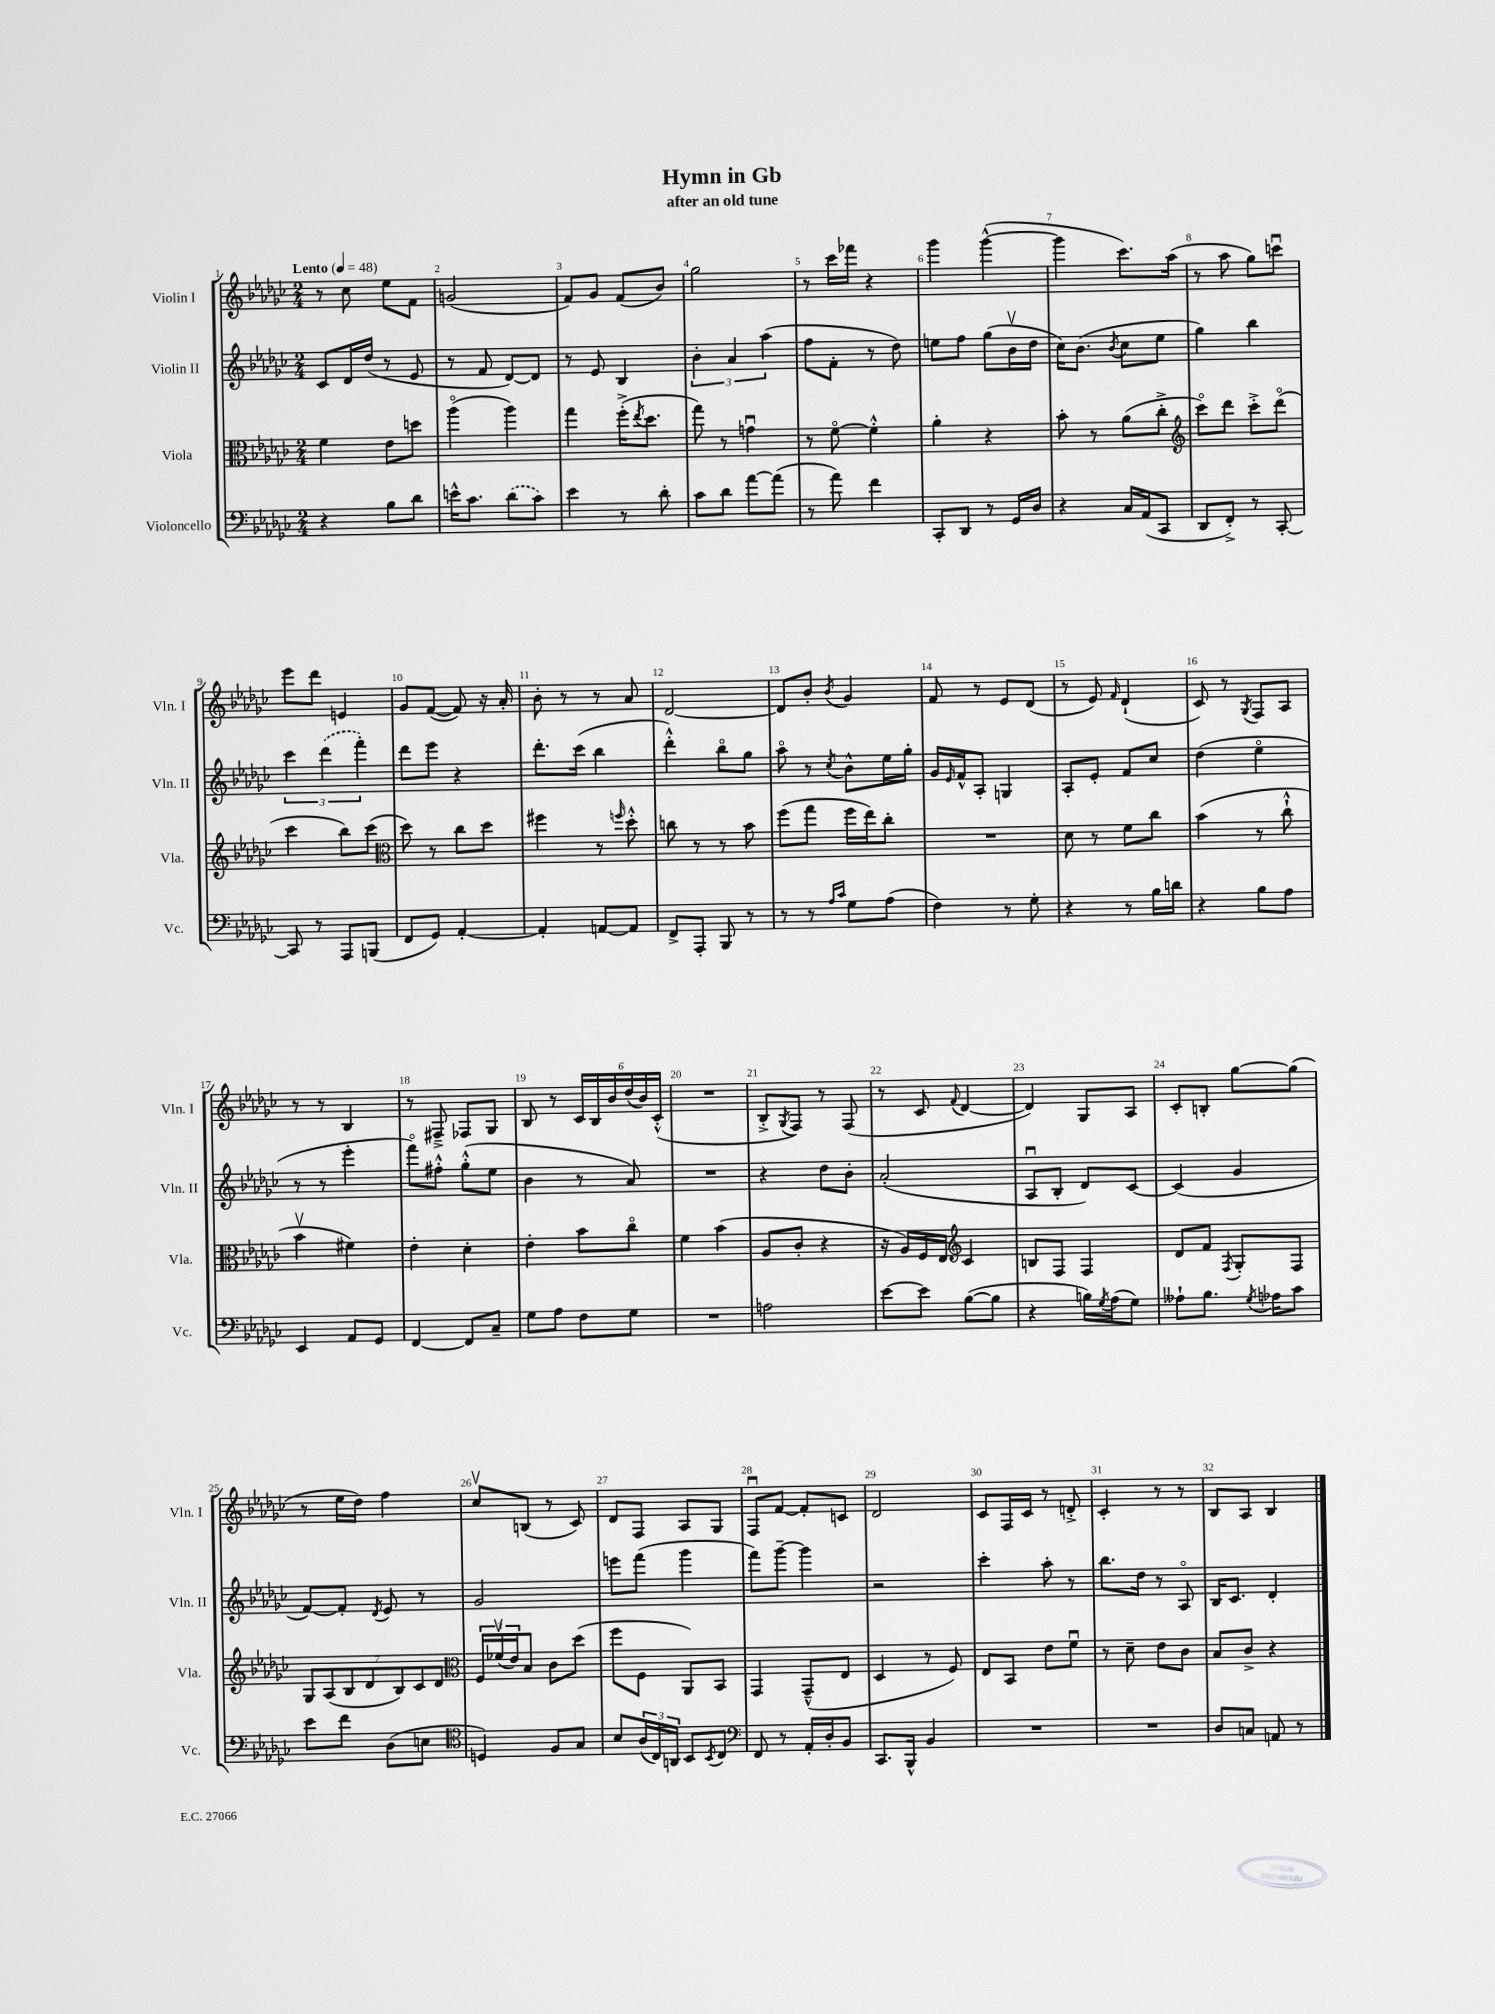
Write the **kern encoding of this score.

**kern	**kern	**kern	**kern
*part4	*part3	*part2	*part1
*staff4	*staff3	*staff2	*staff1
*I"Violoncello	*I"Viola	*I"Violin II	*I"Violin I
*I'Vc.	*I'Vla.	*I'Vln. II	*I'Vln. I
*clefF4	*clefC3	*clefG2	*clefG2
*k[b-e-a-d-g-c-]	*k[b-e-a-d-g-c-]	*k[b-e-a-d-g-c-]	*k[b-e-a-d-g-c-]
*M2/4	*M2/4	*M2/4	*M2/4
*MM48	*MM48	*MM48	*MM48
=1	=1	=1	=1
!	!	!	!LO:TX:a:B:t=Lento
4r	4f\	8c-/L	8r
.	.	16d-/L	8cc-\
.	.	(16dd-/JJ	.
8B-\L	8e-\L	8r	8ee-\L
8d-\J	8ddn\J	8e-/	8f\J
=2	=2	=2	=2
16en^^\KL	(4aa-\	8r	(2gn/
8.c-\J	.	.	.
.	.	8f/	.
(8d-\L	4aa-\)	[8d-/L)	.
8c-\J)	.	8d-/J]	.
=3	=3	=3	=3
4e-\	4gg-\	8r	8f/L)
.	.	8e-/	8g-/J
8r	(16ff'^\KL	4B-/	(8f/L
.	8qee-/	.	.
.	8.dd-\J	.	.
8d-'\	.	.	8b-/J)
=4	=4	=4	=4
8c-\L	8gg-\)	6b-'\	2gg-\
8d-\J	8r	.	.
.	.	6a-/	.
[8a-\L	4gnu\	.	.
.	.	(6aa-\	.
(8a-\J]	.	.	.
=5	=5	=5	=5
8r	8r	8ff\L	8r
8a-\)	[8f\	8f'\J	16ccc-\LL
.	.	.	16fff-X\JJ
4f\	4f'^^\]	8r	4r
.	.	8dd-\)	.
=6	=6	=6	=6
8CC-'/L	4a-'\	8een\L	4ggg-\
8DD-/J	.	8ff\J	.
8r	4r	(8gg-\L	([4ggg-^^\
16GG-/LL	.	16b-v\L	.
16D-/JJ	.	16dd-\JJ	.
=7	=7	=7	=7
4r	8b-'\	16cc-\KL)	4ggg-\]
.	.	(8.b-\J	.
.	8r	.	.
.	.	8qb-/	.
16C-/LL	(8a-\L	8cc-\L	8.ccc-\L)
(16AA-/J	.	.	.
8CC-/J	8cc-'^\J	8ee-\J	.
.	.	.	(16aa-\Jk
=8	=8	=8	=8
*	*clefG2	*	*
8DD-/L	8ccc-\L)	4gg-\)	8r
8FF'^/J)	8ddd-\J	.	8aa-\
8r	8ccc-'^\L	4bb-\	8gg-\L)
[8CC-'/	(8ddd-\J	.	8cccnu\J
!!LO:LB:g=z
=9	=9	=9	=9
8CC-/]	4ccc-\	6ccc-\	8eee-\L
8r	.	.	8ddd-\J
.	.	(6ddd-\	.
8AAA-/L	8bb-\L)	.	4en/
.	.	6fff'\)	.
(8BBBn/J	(8ccc-\J	.	.
=10	=10	=10	=10
*	*clefC3	*	*
8FF/L	8dd-\)	8ddd-\L	8g-/L
8GG-/J)	8r	8eee-\J	([8f/J
[4AA-'/	8cc-\L	4r	8f/])
.	8dd-\J	.	16r
.	.	.	16a-'/
=11	=11	=11	=11
4AA-'/]	4ff#X\	8.ddd-'\L	8b-'\
.	.	.	8r
.	.	(16ccc-\Jk	.
[8AAn/L	8r	4bb-\	8r
.	16qqffn/	.	.
8AA/J]	8dd-'^^\	.	8a-/
=12	=12	=12	=12
8FF^/L	8ccn\	4ddd-'^^\)	[2d-/
8AAA-'/J	8r	.	.
8BBB-/	8r	8bb-\L	.
8r	8b-\	8gg-\J	.
=13	=13	=13	=13
8r	(8ff\L	8aa-\	8d-/L]
8r	8gg-\J	8r	8b-'/J
16qqA-/LL	.	.	.
16qqc-/JJ	.	8qcc-/	8qb-/
8G-\L	16ff\LL	8b-^^\L	4g-/
.	16ee-\J)	.	.
(8A-\J	8cc-'\J	16ee-\L	.
.	.	16gg-'\JJ	.
=14	=14	=14	=14
4F\)	2r	16g-/LL	8f/
.	.	16qqe-/	.
.	.	16f^^/J	.
.	.	8A-'/J	8r
8r	.	4Gn/	8e-/L
8G-'\	.	.	(8d-/J
=15	=15	=15	=15
4r	8d-\	8A-'/L	8r
.	8r	8e-'/J	8e-/)
.	.	.	16qqf/
8r	8f\L	8f/L	(4d-`/
16B-\LL	8cc-\J	8cc-/J	.
16dn\JJ	.	.	.
=16	=16	=16	=16
4r	(4b-\	(4dd-\	8c-/)
.	.	.	8r
.	.	.	8qG-/
8B-\L	8r	4ee-\	8F/L
8A-\J	8cc-`^^\	.	8A-/J
!!LO:LB:g=z
=17	=17	=17	=17
4EE-/	4b-v\	8r	8r
.	.	8r	8r
8AA-/L	4f#X\)	4eee-'\	4B-/
8GG-/J	.	.	.
=18	=18	=18	=18
[4FF/	4e-'\	8fff\L)	8r
.	.	8ff#X'^^\J	8F#X~^/
8FF/L]	4d-'\	(8gg-'^^\L	8F-X/L
8C-~/J	.	8ee-\J	8G-/J
=19	=19	=19	=19
8G-\L	4e-'\	4b-\	8B-/
8A-\J	.	.	8r
8F\L	8b-\L	8r	24c-/LL
.	.	.	24B-/
.	.	.	24b-/
8G-\J	8cc-\J	8a-/)	(24dd-/
.	.	.	24b-/)
.	.	.	(24c-'^^/JJ
=20	=20	=20	=20
2r	4f\	2r	2r
.	(4b-\	.	.
=21	=21	=21	=21
2An\	8A-/L	4r	8B-'^/L
.	.	.	8qG-/
.	8c-'/J	.	8F/J)
.	4r	8dd-\L	8r
.	.	8b-'\J	(8F/
=22	=22	=22	=22
[8e-\L	16r	(2a-'/	8r
.	16A-/LL)	.	.
8e-\J]	16F/	.	8c-/
.	16E-/JJ	.	.
*	*clefG2	*	*
.	.	.	8qqf/
([8B-\L	4c-/	.	[4d-/
8B-\J]	.	.	.
=23	=23	=23	=23
4r	8Bn/L	8A-u/L	4d-/])
.	8F/J	8B-'/J	.
16Bn\LL)	4F/	8d-/L)	8G-/L
8qG-/	.	.	.
(16A-\J	.	.	.
8G-\J)	.	[8c-/J	8A-/J
=24	=24	=24	=24
8A--X`\L	8d-/L	(4c-/]	8c-'/L
8.B-\J	8f/J	.	8Bn'/J
.	8qF/	.	.
.	8G-'/L	4g-/	[8gg-\L
8qG-/	.	.	.
16A-X\KL	.	.	.
8c-\J	8F/J	.	(8gg-\J]
!!LO:LB:g=z
=25	=25	=25	=25
8e-\L	14G-/L	[8f/L)	8r
.	(14A-/	.	.
8f\J	.	8f'/J]	16ee-\LL
.	14B-/	.	.
.	.	.	16dd-\JJ)
.	14d-/	.	.
.	.	8qd-/	.
(8D-\L	.	8e-/	4ff\
.	14B-/)	.	.
.	14c-/	.	.
8En\J	.	8r	.
.	14d-/J	.	.
=26	=26	=26	=26
*clefC4	*clefC3	*	*
4Dn/)	24F/LL	2g-/	8cc-v/L
.	(24f-Xv/	.	.
.	24e-/J)	.	.
.	8B-/J	.	(8Bn/J
8F/L	8c-\L	.	8r
8G-/J	(8dd-\J	.	8c-/)
=27	=27	=27	=27
8B-/L	8ff\L	8eeen\L	8d-/L
(24A-/L	8F\J	(8fff\J	8F/J
24C-/)	.	.	.
24AAn/JJ	.	.	.
8BB-/L	8AA-/L)	4ggg-\	8A-/L
8qBB-/	.	.	.
8C-/J	8BB-/J	.	8G-/J
=28	=28	=28	=28
*clefF4	*	*	*
8FF/	4GG-/	8fff\L)	8Fu/L
8r	.	[8ggg-~\J	[8f/J
16AA-'/LL	(8GG-~^^/L	4ggg-\]	8f'/L]
16D-'/J	.	.	.
8BB-/J	8E-/J	.	8cn/J
=29	=29	=29	=29
8.CC-/L	4D-/	2r	2d-/
16BBB-^^/Jk	.	.	.
4BB-/	8r	.	.
.	8F/)	.	.
=30	=30	=30	=30
2r	8E-/L	4ccc-'\	8c-/L
.	8BB-/J	.	16F/L
.	.	.	16c-/JJ
.	8e-\L	8aa-'\	8r
.	8fu\J	8r	8dn'^/
=31	=31	=31	=31
2r	8r	8.bb-\L	4c-'/
.	8d-~\	.	.
.	.	16dd-\Jk	.
.	8e-\L	8r	8r
.	8c-\J	8A-/	8r
=32	=32	=32	=32
8D-/L	8B-/L	16B-/KL	8B-/L
.	.	8.c-/J	.
8Cn/J	8c-^/J	.	8A-/J
8AAn/	4r	4d-'/	4B-/
8r	.	.	.
==	==	==	==
*-	*-	*-	*-
